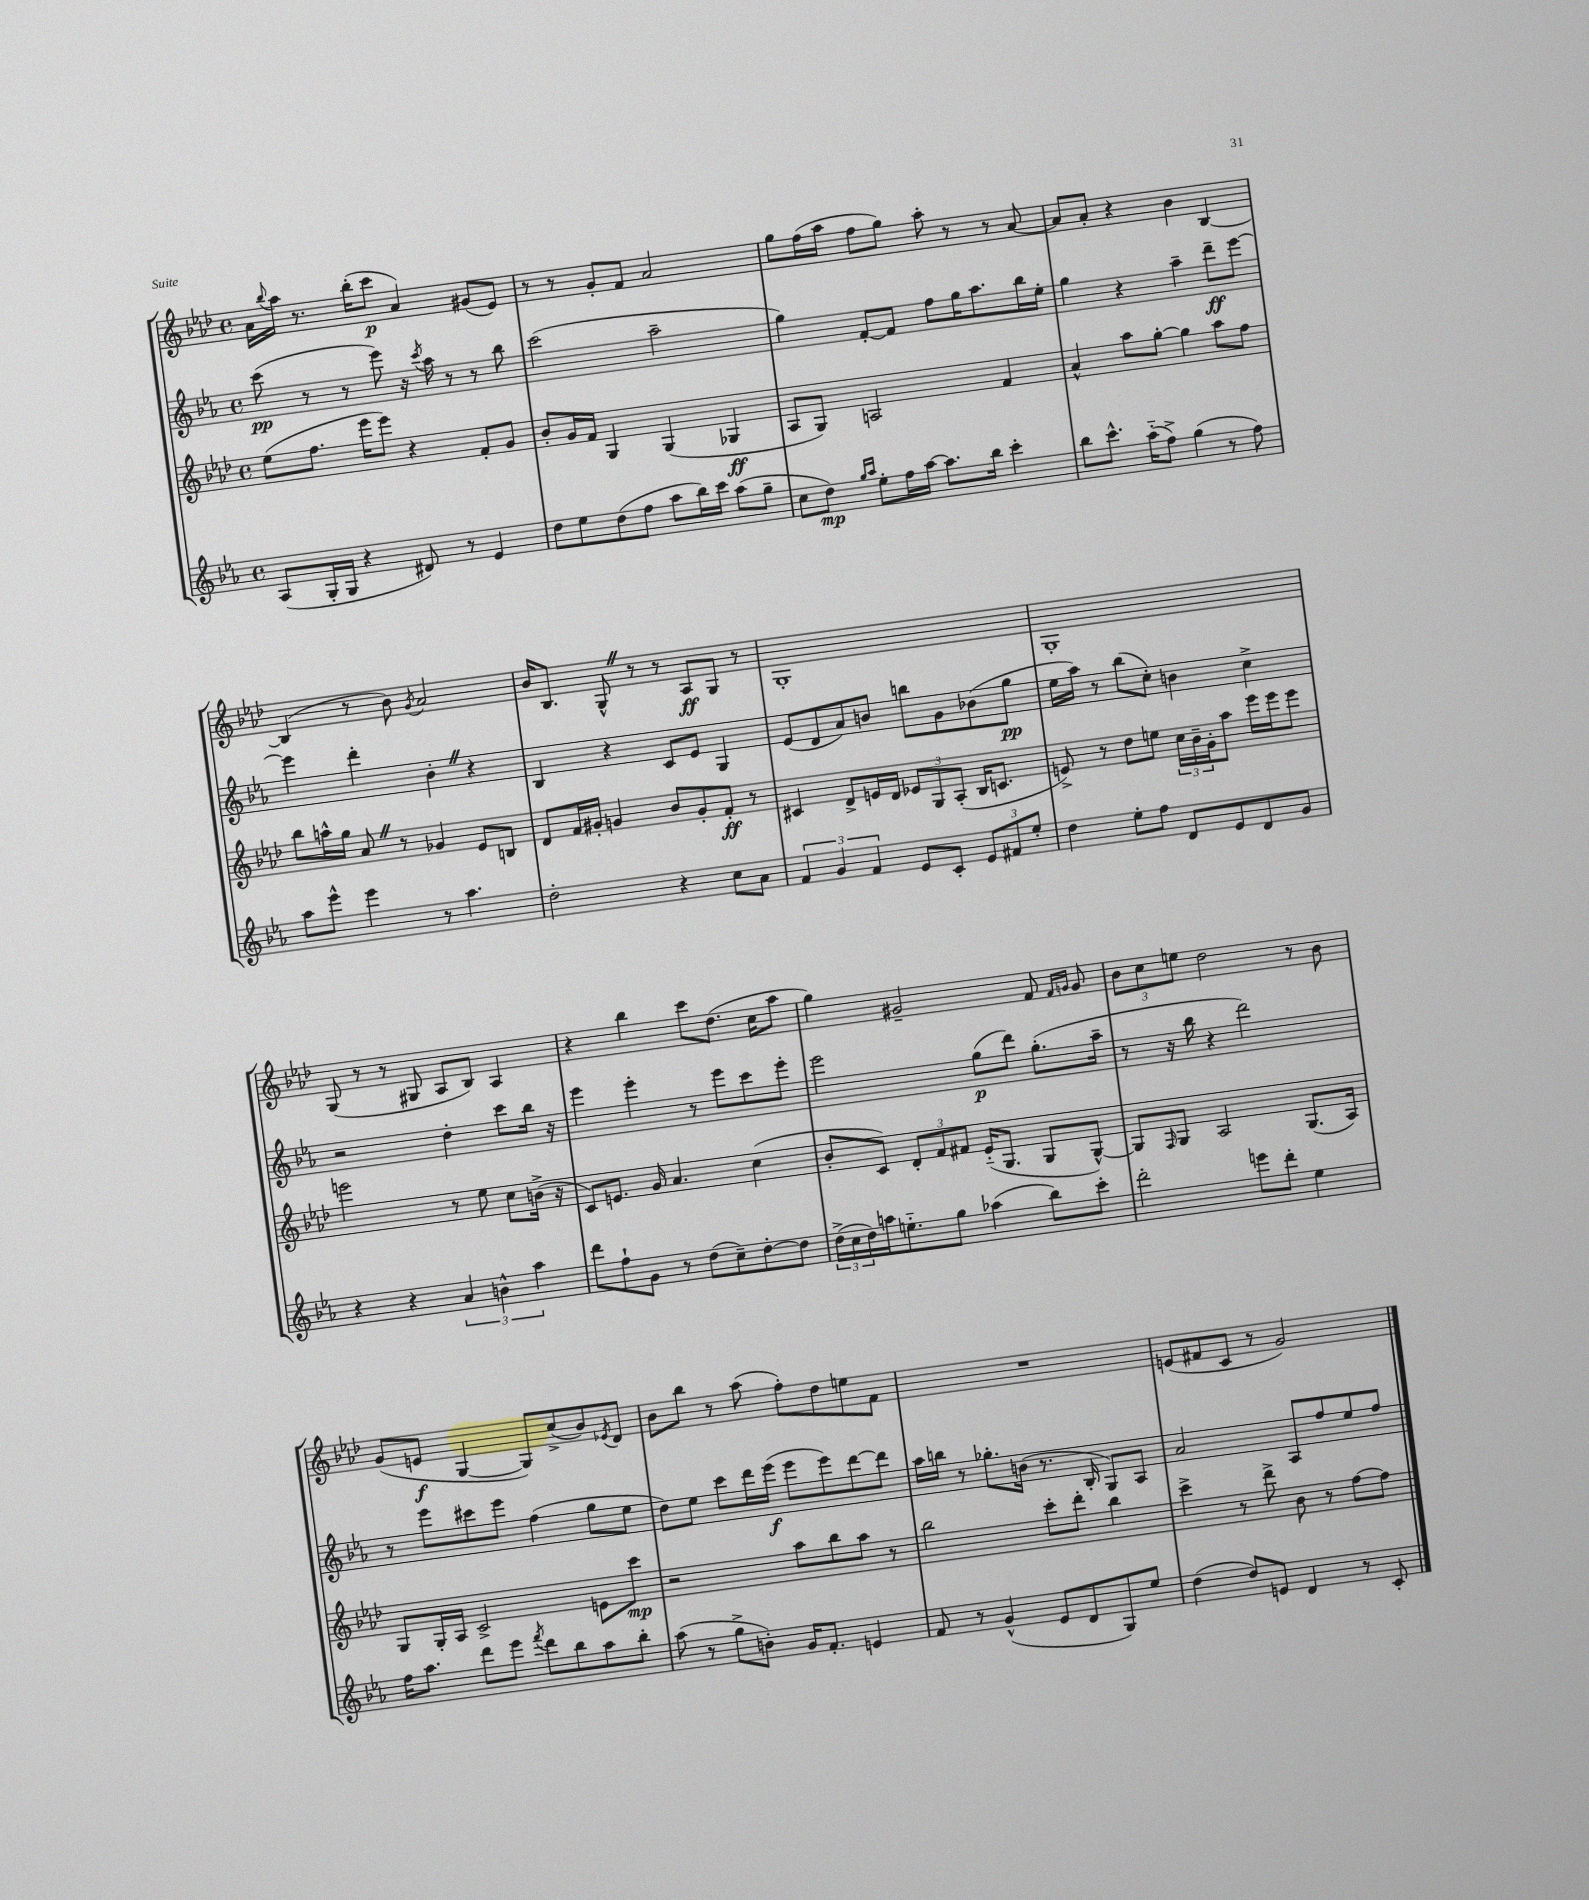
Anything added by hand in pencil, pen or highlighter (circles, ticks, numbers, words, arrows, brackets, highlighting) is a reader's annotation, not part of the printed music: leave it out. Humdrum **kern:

**kern	**kern	**kern	**kern
*staff4	*staff3	*staff2	*staff1
*clefG2	*clefG2	*clefG2	*clefG2
*k[b-e-a-]	*k[b-e-a-d-]	*k[b-e-a-]	*k[b-e-a-d-]
*M4/4	*M4/4	*M4/4	*M4/4
*met(c)	*met(c)	*met(c)	*met(c)
(8A-	(8ee-	(8ccc	16a-
.	.	.	8qqbb-
.	.	.	16aa-
16G'	8.ff	8r	8.r
16G	.	.	.
4r	.	8r	.
.	16eee-	.	(16bb-'
.	8eee-)	8eee-)	8ccc
8d#)	4r	16r	4a-)
.	.	8qccc	.
.	.	16aa-	.
8r	.	8r	.
4e-	8f'	8r	(8g#
.	8g	8bb-	8e-)
=	=	=	=
8dd	8b-'	(2ccc	8r
8ee-	16g	.	8r
.	16f	.	.
(8dd	4G	.	8g'
8ff	.	.	8f
8aa-	(4G	2aa-~	2a-
16bb-)	.	.	.
16ccc	.	.	.
(8aa-	4G-	.	.
8gg~	.	.	.
=	=	=	=
8cc	8A-	4gg)	8gg
8dd)	8G)	.	(16ff
.	.	.	16aa-
16qqgg	.	.	.
16qqaa-	.	.	.
8ee-'	2A	[8f'	8ff
16ff	.	8f]	8gg)
[16aa-	.	.	.
8.aa-]	.	8ff	8aa-'
.	.	16gg	8r
16bb-	.	8.aa-	.
4ccc'	4f	.	8r
.	.	16bb-	[8a-
.	.	16ee-'	.
=	=	=	=
8bb-	4a-^^	4gg	8a-]
8.ccc^^	.	.	8a-'
.	8aa-	4r	4r
(16aa-'~	.	.	.
8ff^)	[8gg'	.	.
(4gg	4gg]	4aa-~	4b-
8r	8aa-	8ddd~	[4B-
8ff)	8ff	[8eee-	.
=	=	=	=
8aa-	8bb-	4eee-]	(4B-]
8eee-^^	16aa^^	.	.
.	16gg	.	.
4eee-	8a-	4ddd'	8r
.	8r	.	8b-)
.	.	.	8qg
8r	4g-	4b-'	2a-
4.aa-	.	.	.
.	8e-	4r	.
.	8B	.	.
=	=	=	=
2dd'	8d-	4B-	16b-
.	.	.	8.B-
.	16f	.	.
.	16g#'	.	.
.	4g	4r	8G^^
.	.	.	8r
4r	8b-	8c	8r
.	8g'	8e-	8A-
8cc	8f'	4G	8G
8a-	8r	.	8r
=	=	=	=
6f	4c#	(8e-	1G'
.	.	8d	.
6g	.	.	.
.	8d-^	8a-)	.
6f	.	.	.
.	16e	8b	.
.	16d-	.	.
8e-	12e-	8bb	.
.	12G	.	.
8c'	.	8g	.
.	(12A-'	.	.
12e-	16B-	(8b-	.
.	8.c	.	.
12f#	.	.	.
.	.	8gg	.
12ee-'	.	.	.
=	=	=	=
4dd	8e^)	16ee-	1G'
.	.	16aa-)	.
.	8r	8r	.
8ee-'	8dd-	(8bb-	.
8ff	8ee	8cc')	.
8d	24cc	4b	.
.	24b-~	.	.
.	24g'	.	.
8e-	8aa-	.	.
8d	16eee-	4cc^	.
.	16eee-	.	.
8g	8eee-	.	.
=	=	=	=
4r	2eee	2r	(8G
.	.	.	8r
4r	.	.	8r
.	.	.	8G#
6a-	8r	4dd'	8A-
.	8ee-	.	8B-)
6b^^	.	.	.
.	8cc	8ccc	4A-
6aa-	.	.	.
.	(16b^	16bb-	.
.	16r	16r	.
=	=	=	=
8ddd	8c)	4eee-	4r
8ff`	8.e	.	.
8g	.	4eee-'	4bb-
.	16g	.	.
8r	4.a-	.	.
(8dd	.	8r	8ccc
8cc~)	.	8eee-	(8.dd-
[8dd'	(4cc	8ccc	.
.	.	.	16cc
8dd]	.	8eee-'	8aa-
=	=	=	=
(24dd^	8b-'	2eee-	4gg)
24cc	.	.	.
24dd)	.	.	.
16aa	8c)	.	.
8.ee'~	.	.	.
.	12d-'	.	2g#~
.	12f	.	.
8gg	.	.	.
.	12f#	.	.
(4aa-	(16e-'~	(8gg	.
.	8.G	.	.
.	.	8ddd)	.
8bb-)	8G	(8.gg'	8f
.	.	.	16qqf
.	.	.	16qqg
8ccc'	[8G^^)	.	8g
.	.	16aa-~	.
=	=	=	=
2ddd'	8G]	8r	12b-
.	.	.	12cc
.	16qqF	.	.
.	8G	16r	.
.	.	.	12ee
.	.	16bb-	.
.	2A-	4r	2dd-
8eee	.	2ddd)	.
8ddd'	.	.	.
4ee-	(8.G	.	8r
.	.	.	8b-
.	16A-)	.	.
=	=	=	=
16ff	8G	8r	(8g
8.aa-	.	.	.
.	16G'	8eee-	8e
.	16A-	.	.
8ddd	2c^	8ccc#	[4G
8eee-	.	8eee-	.
8qfff	.	.	.
8ddd	.	(4ff	8G])
8bb-	.	.	(8cc^
8aa-	8e	8gg	8b-)
.	.	.	8qe-
8bb-'	8ccc	8ee-	8d-
=	=	=	=
(8aa-	2r	8dd)	8b-
8r	.	8ee-	8bb-
8gg^	.	8ccc	8r
8b')	.	16ddd	(8aa-
.	.	(16eee-	.
16g	8aa-	8eee-	8ff')
8.f'	.	.	.
.	8bb-	8eee-)	8dd-
4e	8aa-	[8ddd	8ee
.	8r	8ddd]	8f
=	=	=	=
8f	2bb-	16aa-	1r
.	.	16bb	.
8r	.	8r	.
(4g^^	.	8.gg-'	.
.	.	(16b	.
8e-	8ccc'	8.r	.
8d	8ddd-'	.	.
.	.	16B-'	.
8G)	4bb-	8G)	.
8ee-	.	8A-	.
=	=	=	=
(4dd	4ccc^	2a-	(8e
.	.	.	8f#
8dd)	8r	.	8c
8e	8ddd-^	.	8r
4d	8b-	8A-	2g)
.	8r	8ff	.
8r	[8ff	8ee-	.
8c'	8ff]	8ff	.
==	==	==	==
*-	*-	*-	*-
